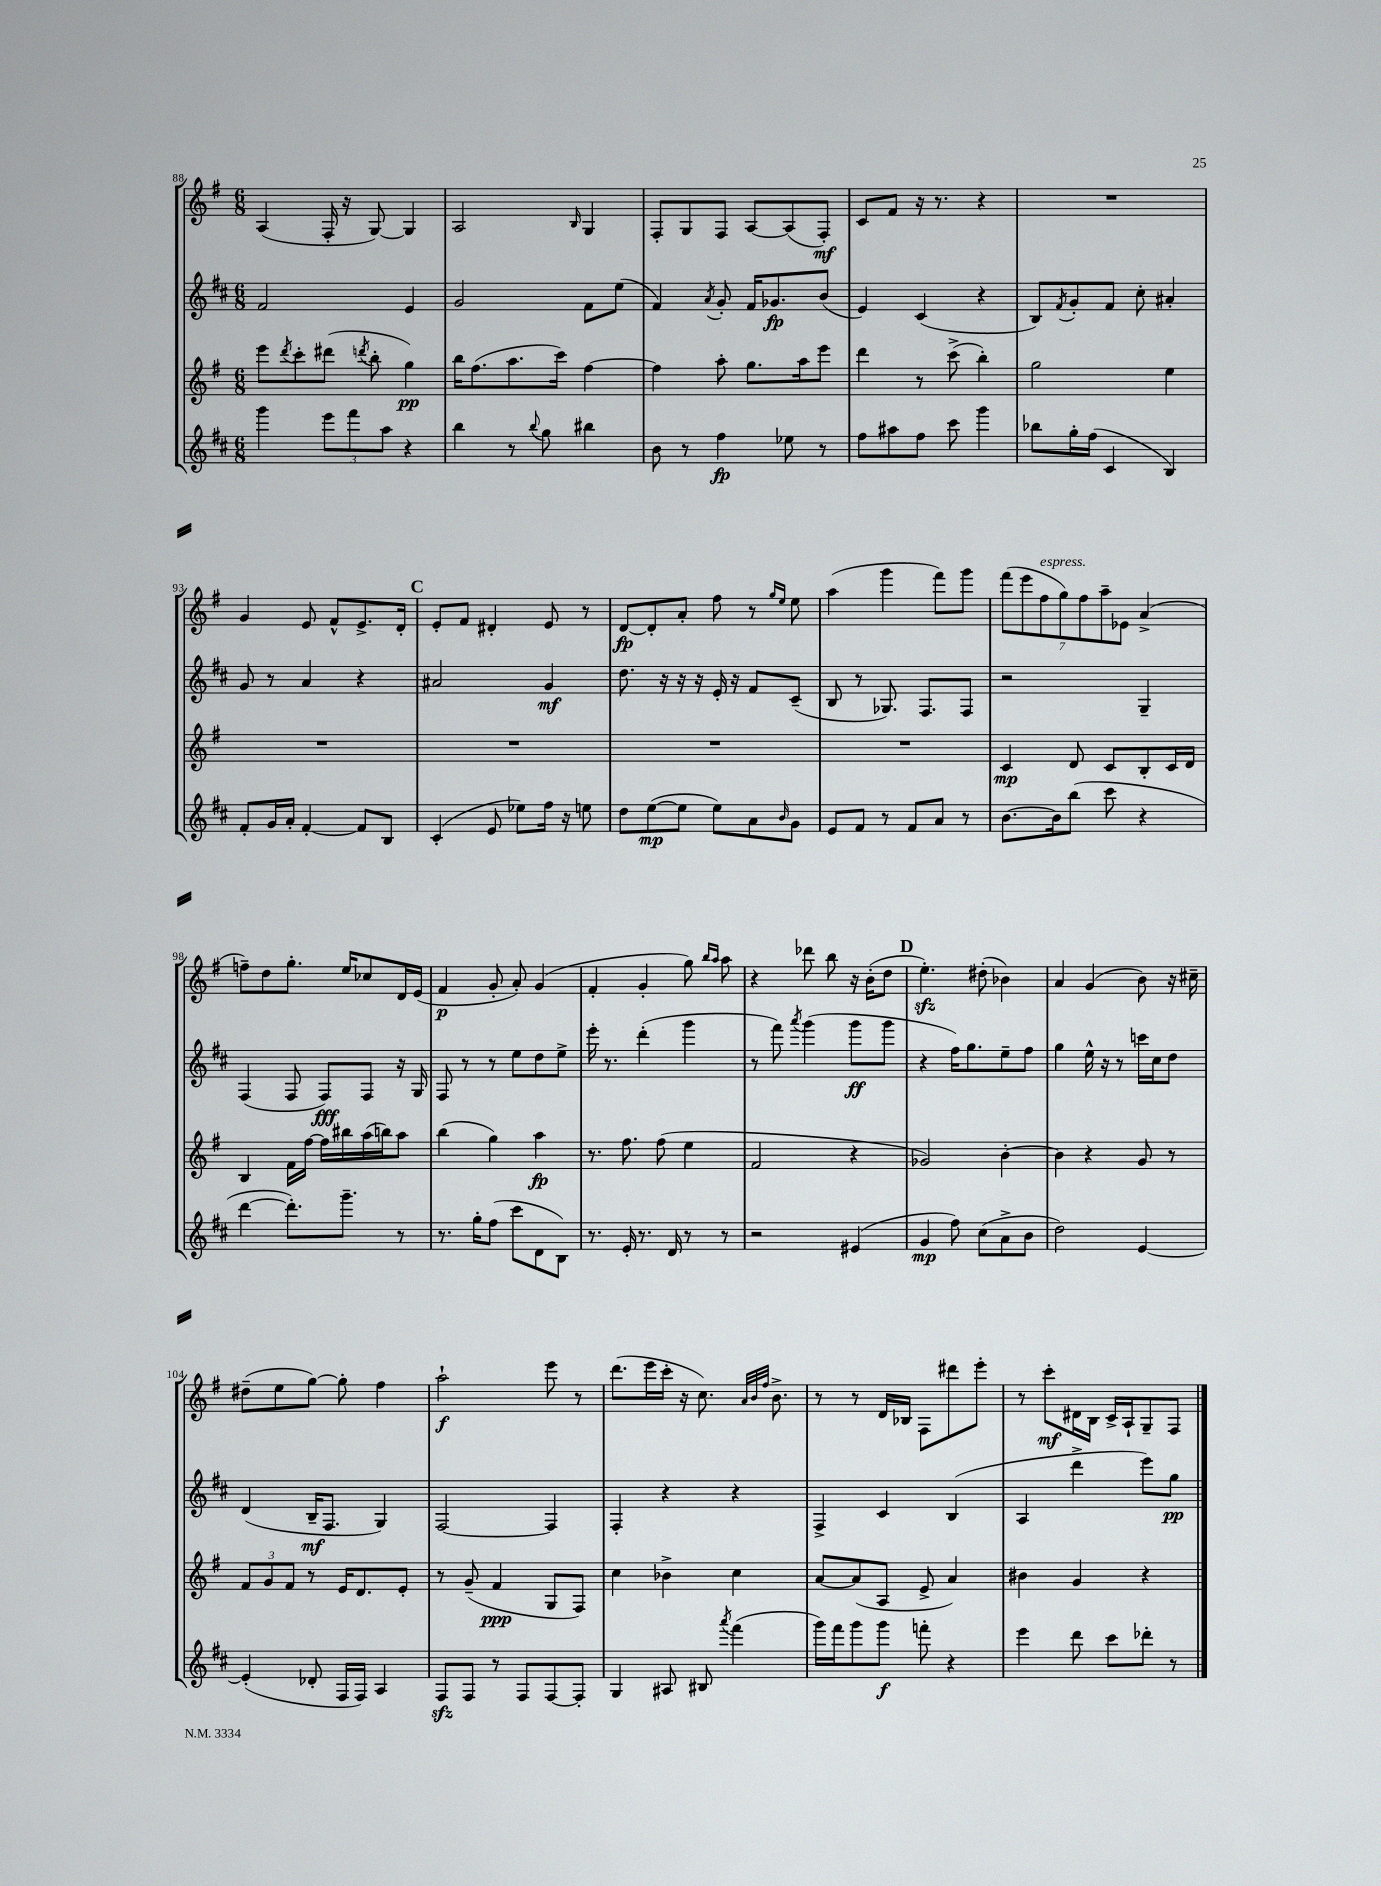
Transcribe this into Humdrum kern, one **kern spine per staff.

**kern	**dynam	**kern	**dynam	**kern	**dynam	**kern	**dynam
*part4	*part4	*part3	*part3	*part2	*part2	*part1	*part1
*staff4	*staff4	*staff3	*staff3	*staff2	*staff2	*staff1	*staff1
*clefG2	*	*clefG2	*	*clefG2	*	*clefG2	*
*k[f#c#]	*	*k[f#]	*	*k[f#c#]	*	*k[f#]	*
*M6/8	*	*M6/8	*	*M6/8	*	*M6/8	*
=88	=88	=88	=88	=88	=88	=88	=88
4ggg\	.	8eee\L	.	2f#/	.	(4A/	.
.	.	8qddd/	.	.	.	.	.
.	.	8ccc'\	.	.	.	.	.
12eee\L	.	(8ddd#X\J	.	.	.	16F#'/	.
.	.	.	.	.	.	16r	.
12fff#\	.	.	.	.	.	.	.
.	.	8qdddn/	.	.	.	.	.
.	.	8bb'\	.	.	.	[8G/)	.
12aa\J	.	.	.	.	.	.	.
4r	.	4gg\)	pp	4e/	.	4G/]	.
=89	=89	=89	=89	=89	=89	=89	=89
4bb\	.	16bb\KL	.	2g/	.	2A/	.
.	.	(8.ff#\	.	.	.	.	.
8r	.	8.aa\	.	.	.	.	.
8qqbb/	.	.	.	.	.	.	.
8gg\	.	.	.	.	.	.	.
.	.	16ccc\Jk)	.	.	.	.	.
.	.	.	.	.	.	16qqB/	.
4bb#X\	.	[4ff#\	.	8f#\L	.	4G/	.
.	.	.	.	(8ee\J	.	.	.
=90	=90	=90	=90	=90	=90	=90	=90
8b\	.	4ff#\]	.	4f#/)	.	8F#'/L	.
8r	.	.	.	.	.	8G/	.
.	.	.	.	8qa/	.	.	.
4ff#\	fp	8aa'\	.	8g'/	.	8F#/J	.
.	.	8.gg\L	.	16f#/KL	.	[8A/L	.
.	.	.	.	8.g-X/	fp	.	.
8ee-X\	.	.	.	.	.	(8A/]	.
.	.	16aa\k	.	.	.	.	.
8r	.	8eee\J	.	(8b/J	.	8F#'/J)	mf
=91	=91	=91	=91	=91	=91	=91	=91
8ff#\L	.	4ddd\	.	4e/)	.	8c/L	.
8aa#X\	.	.	.	.	.	8f#/J	.
8ff#\J	.	8r	.	(4c#/	.	16r	.
.	.	.	.	.	.	8.r	.
8ccc#\	.	(8ccc^\	.	.	.	.	.
4ggg\	.	4bb'\)	.	4r	.	4r	.
=92	=92	=92	=92	=92	=92	=92	=92
8bb-X\L	.	2gg\	.	8B/L)	.	2.r	.
.	.	.	.	8qf#/	.	.	.
16gg'\L	.	.	.	8g'/	.	.	.
(16ff#\JJ	.	.	.	.	.	.	.
4c#/	.	.	.	8f#/J	.	.	.
.	.	.	.	8cc#'\	.	.	.
4B/)	.	4ee\	.	4a#X'/	.	.	.
!!LO:LB:g=z
=93	=93	=93	=93	=93	=93	=93	=93
8f#'/L	.	2.r	.	8g/	.	4g/	.
16g/L	.	.	.	8r	.	.	.
16a'/JJ	.	.	.	.	.	.	.
[4f#'/	.	.	.	4a/	.	8e/	.
.	.	.	.	.	.	8f#^^/L	.
8f#/L]	.	.	.	4r	.	8.e^/	.
8B/J	.	.	.	.	.	.	.
.	.	.	.	.	.	16d'/Jk	.
!!LO:REH:place=s1:t=C
=94	=94	=94	=94	=94	=94	=94	=94
(4c#'/	.	2.r	.	2a#X/	.	8e'/L	.
.	.	.	.	.	.	8f#/J	.
8e/	.	.	.	.	.	4d#X'/	.
8ee-X\L)	.	.	.	.	.	.	.
16ff#\Jk	.	.	.	4g/	mf	8e/	.
16r	.	.	.	.	.	.	.
8een\	.	.	.	.	.	8r	.
=95	=95	=95	=95	=95	=95	=95	=95
8dd\L	.	2.r	.	8.dd\	.	[8d/L	fp
([8ee\	mp	.	.	.	.	8d'/]	.
.	.	.	.	16r	.	.	.
8ee\J]	.	.	.	16r	.	8a'/J	.
.	.	.	.	16r	.	.	.
8ee\L)	.	.	.	16e'/	.	8ff#\	.
.	.	.	.	16r	.	.	.
8a\	.	.	.	8f#/L	.	8r	.
.	.	.	.	.	.	16qqgg/LL	.
16qqb/	.	.	.	.	.	16qqee/JJ	.
8g\J	.	.	.	(8c#~/J	.	8ee\	.
=96	=96	=96	=96	=96	=96	=96	=96
8e/L	.	2.r	.	8B/	.	(4aa\	.
8f#/J	.	.	.	8r	.	.	.
8r	.	.	.	8.G-X/)	.	4ggg\	.
8f#/L	.	.	.	.	.	.	.
.	.	.	.	8.F#/L	.	.	.
8a/J	.	.	.	.	.	8fff#\L)	.
8r	.	.	.	8F#/J	.	8ggg\J	.
=97	=97	=97	=97	=97	=97	=97	=97
[8.b\L	.	4c/	mp	2r	.	(14fff#\L	.
.	.	.	.	.	.	14eee\	.
!	!	!	!	!	!	!LO:TX:a:i:t=espress.	!
.	.	.	.	.	.	14ff#\	.
16b\k]	.	.	.	.	.	.	.
.	.	.	.	.	.	14gg\)	.
(8bb\J	.	8d/	.	.	.	.	.
.	.	.	.	.	.	14ff#\	.
.	.	.	.	.	.	14aa~\	.
8ccc#\	.	8c/L	.	.	.	.	.
.	.	.	.	.	.	14e-X\J	.
4r	.	8B'/	.	4G~/	.	(4a^/	.
.	.	16c/L	.	.	.	.	.
.	.	16d/JJ	.	.	.	.	.
!!LO:LB:g=z
=98	=98	=98	=98	=98	=98	=98	=98
[4ddd\	.	4B/	.	(4F#/	.	8ffn~\L)	.
.	.	.	.	.	.	8dd\	.
8.ddd'\L])	.	16f#\LL	.	8F#/	.	8.gg'\J	.
.	.	[16ff#\JJ	.	.	.	.	.
.	.	16ff#\LL]	.	8F#/L)	fff	.	.
8.ggg~\J	.	16bb#X\	.	.	.	16ee/KL	.
.	.	(16aa\	.	8F#/J	.	8cc-X/	.
.	.	16bbn\J)	.	.	.	.	.
8r	.	8aa\J	.	16r	.	16d/L	.
.	.	.	.	16G/	.	(16e/JJ	.
=99	=99	=99	=99	=99	=99	=99	=99
8.r	.	(4bb\	.	8F#/	.	4f#/	p
.	.	.	.	8r	.	.	.
16gg'\KL	.	.	.	.	.	.	.
(8ff#\J	.	4gg\)	.	8r	.	8g'/	.
8ccc#\L	.	.	.	8ee\L	.	8a'/)	.
8d\	.	4aa\	fp	8dd\	.	(4g/	.
8B\J)	.	.	.	8ee^\J	.	.	.
=100	=100	=100	=100	=100	=100	=100	=100
8.r	.	8.r	.	16eee'\	.	4f#'/	.
.	.	.	.	8.r	.	.	.
16e'/	.	8.ff#\	.	.	.	.	.
8.r	.	.	.	(4ddd'\	.	4g'/	.
.	.	(8ff#\	.	.	.	.	.
16d/	.	.	.	.	.	.	.
8r	.	4ee\	.	4ggg\	.	8gg\)	.
.	.	.	.	.	.	16qqbb/LL	.
.	.	.	.	.	.	16qqaa/JJ	.
8r	.	.	.	.	.	8aa\	.
=101	=101	=101	=101	=101	=101	=101	=101
2r	.	2f#/	.	8r	.	4r	.
.	.	.	.	8fff#\)	.	.	.
.	.	.	.	8qaaa/	.	.	.
.	.	.	.	(4ggg\	.	8ddd-X\	.
.	.	.	.	.	.	8bb\	.
(4e#X/	.	4r	.	8ggg\L	ff	16r	.
.	.	.	.	.	.	(16b'\KL	.
.	.	.	.	8ggg\J	.	8dd\J	.
!!LO:REH:place=s1:t=D
=102	=102	=102	=102	=102	=102	=102	=102
4g/	mp	2g-X/)	.	4r	.	4.eezz'\)	.
8ff#\)	.	.	.	16ff#\KL)	.	.	.
.	.	.	.	8.gg\	.	.	.
(8cc#\L	.	.	.	.	.	(8dd#X'\	.
8a^\	.	[4b'\	.	8ee~\	.	4b-X\)	.
8b\J	.	.	.	8ff#\J	.	.	.
=103	=103	=103	=103	=103	=103	=103	=103
2dd\)	.	4b\]	.	4gg\	.	4a/	.
.	.	4r	.	16ee^^\	.	(4g/	.
.	.	.	.	16r	.	.	.
.	.	.	.	8r	.	.	.
[4e/	.	8g/	.	16cccn\LL	.	8b\)	.
.	.	.	.	16cc#\J	.	.	.
.	.	8r	.	8dd\J	.	16r	.
.	.	.	.	.	.	16cc#X~\	.
!!LO:LB:g=z
=104	=104	=104	=104	=104	=104	=104	=104
(4e'/]	.	12f#/L	.	(4d/	.	(8dd#X~\L	.
.	.	12g/	.	.	.	.	.
.	.	.	.	.	.	8ee\	.
.	.	12f#/J	.	.	.	.	.
8d-X'/	.	8r	.	16B~/KL	mf	[8gg\J)	.
.	.	.	.	8.F#/J	.	.	.
16F#/LL	.	16e/KL	.	.	.	8gg'\]	.
16F#/JJ)	.	8.d/	.	.	.	.	.
4A/	.	.	.	4G/)	.	4ff#\	.
.	.	8e'/J	.	.	.	.	.
=105	=105	=105	=105	=105	=105	=105	=105
8F#zz/L	.	8r	.	[2F#/	.	2aa`\	f
8F#/J	.	(8g~/	.	.	.	.	.
8r	.	4f#/	ppp	.	.	.	.
8F#/L	.	.	.	.	.	.	.
[8F#/	.	8G/L	.	4F#/]	.	8eee\	.
8F#'/J]	.	8F#/J)	.	.	.	8r	.
=106	=106	=106	=106	=106	=106	=106	=106
4G/	.	4cc\	.	4F#'/	.	(8.ddd\L	.
.	.	.	.	.	.	16eee\L	.
8A#X/	.	4b-X^\	.	4r	.	16ccc'\JJ	.
.	.	.	.	.	.	16r	.
8B#X/	.	.	.	.	.	8.cc\)	.
8qaaa/	.	.	.	.	.	.	.
(4fff#\	.	4cc\	.	4r	.	.	.
.	.	.	.	.	.	32qqa/LLL	.
.	.	.	.	.	.	32qqb/	.
.	.	.	.	.	.	32qqff#/JJJ	.
.	.	.	.	.	.	8.b^\	.
=107	=107	=107	=107	=107	=107	=107	=107
16ggg\LL)	.	[8a/L	.	4F#^/	.	8r	.
16fff#\J	.	.	.	.	.	.	.
8ggg\	.	(8a/]	.	.	.	8r	.
8ggg\J	f	8A/J	.	4c#/	.	16d/LL	.
.	.	.	.	.	.	16B-X/JJ	.
8fffn'\	.	8e^/	.	.	.	8F#\L	.
4r	.	4a/)	.	(4B/	.	8ddd#X\	.
.	.	.	.	.	.	8eee'\J	.
=108	=108	=108	=108	=108	=108	=108	=108
4eee\	.	4b#X\	.	4A/	.	8r	.
.	.	.	.	.	.	8ccc'\L	mf
8ddd\	.	4g/	.	4ddd^\	.	16d#X\L	.
.	.	.	.	.	.	16B\JJ	.
8ccc#\L	.	.	.	.	.	16c^/LL	.
.	.	.	.	.	.	16A`/J	.
8ddd-X'\J	.	4r	.	8eee\L)	.	8G~/	.
8r	.	.	.	8gg\J	pp	8F#/J	.
==	==	==	==	==	==	==	==
*-	*-	*-	*-	*-	*-	*-	*-
